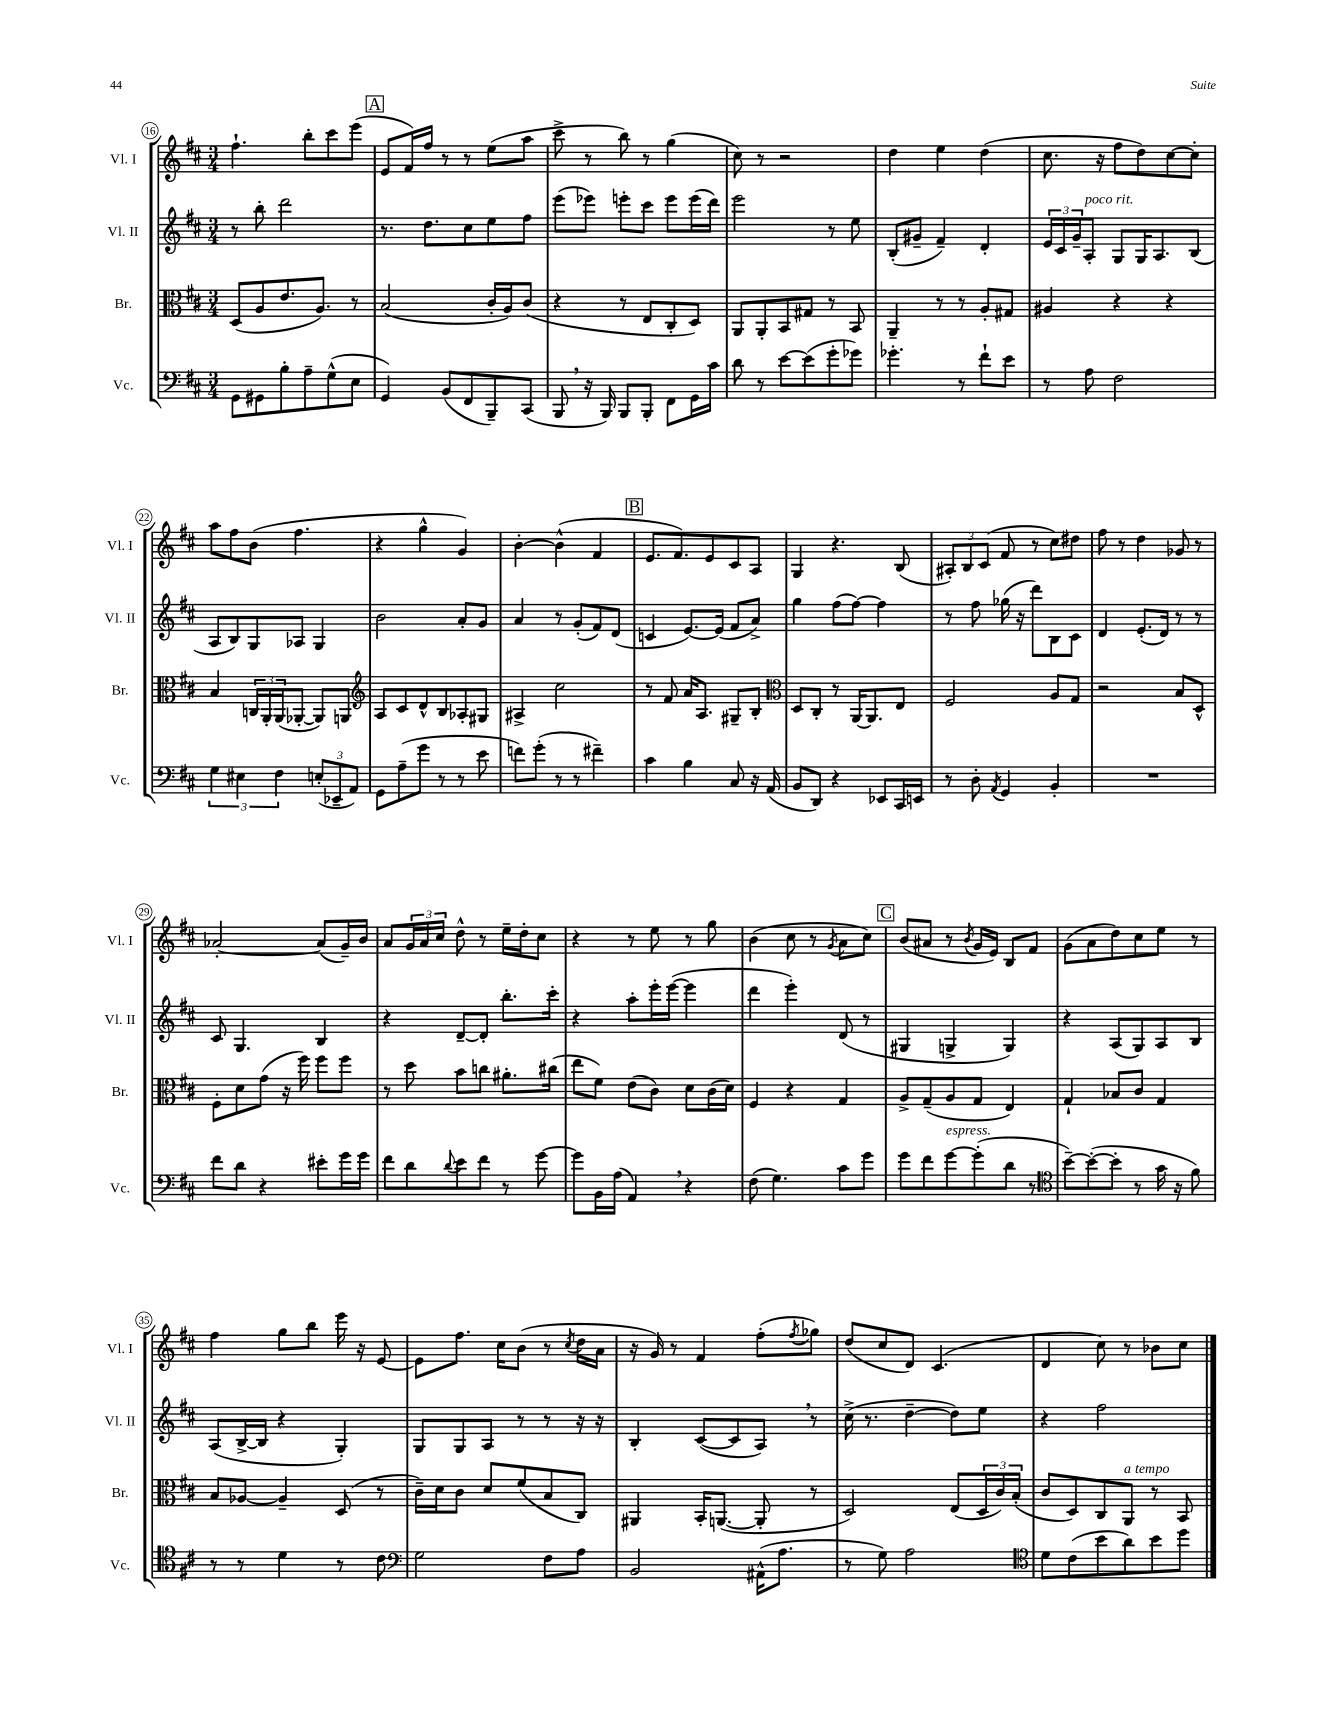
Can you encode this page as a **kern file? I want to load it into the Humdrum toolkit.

**kern	**kern	**kern	**kern
*staff4	*staff3	*staff2	*staff1
*clefF4	*clefC3	*clefG2	*clefG2
*k[f#c#]	*k[f#c#]	*k[f#c#]	*k[f#c#]
*M3/4	*M3/4	*M3/4	*M3/4
8GG	(8D	8r	4.ff#`
8GG#	8A	8bb'	.
8B'	8.e	2ddd	.
8A~	.	.	8bb'
.	8.A)	.	.
(8G^^	.	.	8ccc#
8E	8r	.	(8eee
=	=	=	=
4GG)	(2B	8.r	8e
.	.	.	16f#)
.	.	8.dd	16ff#
(8BB	.	.	8r
8FF#	.	8cc#	8r
8BBB~)	16c#'	8ee	(8ee
.	16A)	.	.
(8CC#	(8c#	8ff#	8aa
=	=	=	=
8BBB	4r	(8eee	8ccc#^
16r	.	8eee-)	8r
16BBB)	.	.	.
8BBB	8r	8eee'	8bb)
8BBB'	8E	8ccc#	8r
8FF#	8C#'	8eee	(4gg
16GG	8D)	(16eee	.
16c#	.	16ddd)	.
=	=	=	=
8d	8AA	2eee	8cc#)
8r	8AA'	.	8r
[8e	8BB	.	2r
(8e]	8G#	.	.
8g'	8r	8r	.
8g-)	8BB	8ee	.
=	=	=	=
4.g-'	4AA~	(8B'	4dd
.	.	8g#~	.
.	8r	4f#~)	4ee
8r	8r	.	.
8f#`	8A'	4d'	(4dd
8e	8G#	.	.
=	=	=	=
8r	4A#	24e	8.cc#
.	.	24c#	.
.	.	24g~	.
8A	.	8A'	.
.	.	.	16r
2F#	4r	8G	8ff#
.	.	16G	8dd)
.	.	8.A	.
.	4r	.	[8cc#
.	.	(8B	8cc#']
=	=	=	=
6G	4B	8A	8aa
.	.	8B)	8ff#
6E#	.	.	.
.	24C	8G	(8b
.	24AA'	.	.
6F#	(24AA	.	.
.	[8AA-'	8A-	4.ff#
(12E'	8AA-])	4G	.
12EE-~	.	.	.
.	8AA	.	.
12AA)	.	.	.
=	=	=	=
*	*clefG2	*	*
8GG	8A	2b	4r
(8A~	8c#	.	.
8g	8d^^	.	4gg^^
8r	8B	.	.
8r	8A-'	8a'	4g)
8e	8G#	8g	.
=	=	=	=
8f)	4A#^	4a	[4b'
(8g'	.	.	.
8r	2cc#	8r	(4b^^]
8r	.	(8g'	.
4f#~)	.	8f#)	4f#
.	.	(8d	.
=	=	=	=
4c#	8r	4c	8.e
.	8f#	.	.
.	.	.	8.f#)
4B	16a	[8.e)	.
.	8.A	.	.
.	.	.	8e
.	.	(16e]	.
8C#	8G#~	8f#	8c#
16r	8B'	8a^)	8A
(16AA	.	.	.
=	=	=	=
*	*clefC3	*	*
8BB	8D	4gg	4G
8DD)	8C#'	.	.
4r	8r	(8ff#	4.r
.	[16AA	[8ff#)	.
.	8.AA]	.	.
8EE-	.	4ff#]	.
16CC#	8E	.	(8B
16EE	.	.	.
=	=	=	=
8r	2F#	8r	12A#')
.	.	.	12B
8D'	.	8ff#	.
.	.	.	(12c#
8qAA	.	.	.
4GG	.	(16gg-	8f#
.	.	16r	.
.	.	8ddd)	8r
4BB'	8A	8B	8cc#)
.	8G	8c#	8dd#
=	=	=	=
2.r	2r	4d	8ff#
.	.	.	8r
.	.	(8.e'	4dd
.	.	16d)	.
.	8B	8r	8g-
.	8D^^	8r	8r
=	=	=	=
8f#	8F#'	8c#	[2a-'
8d	8d	4.G	.
4r	(8g	.	.
.	16r	.	.
.	16ff#)	.	.
8e#'	8ff#	4B	(8a-]
16g	8ff#	.	16g~)
16g	.	.	16b
=	=	=	=
8f#	8r	4r	8a
8d	8dd	.	24g
.	.	.	24a
.	.	.	24cc#
8qqd	.	.	.
8e	8b	[8d~	8dd^^
8f#	8cc	8d']	8r
8r	8.a#'	8.bb'	16ee~
.	.	.	16dd'
[8g	.	.	8cc#
.	(16cc#	16ccc#'	.
=	=	=	=
8g]	8ee	4r	4r
16BB	8f#)	.	.
(16A	.	.	.
4AA)	(8e	8aa'	8r
.	8c#)	16eee'	8ee
.	.	([16eee	.
4r	8d	4eee]	8r
.	(16c#	.	8gg
.	16d)	.	.
=	=	=	=
(8F#	4F#	4ddd	(4b
4.G)	.	.	.
.	4r	4eee')	8cc#
.	.	.	8r
.	.	.	8qg
8c#	4G	(8d	8a
8g	.	8r	8cc#)
=	=	=	=
8g	8A^	4G#	(8b
8f#	(8G~	.	8a#
[8g	8A	4G^	8r
.	.	.	8qb
(8g']	8G	.	16g
.	.	.	16e)
8d	4E)	4G)	8B
8r	.	.	8f#
=	=	=	=
*clefC4	*	*	*
[8b~)	4G`	4r	(8g
(8b'_	.	.	8a
8b']	8B-	(8A	8dd)
8r	8c#	8G)	8cc#
16g	4G	8A	8ee
16r	.	.	.
8f#)	.	8B	8r
=	=	=	=
8r	8B	(8A	4ff#
8r	[8A-	[16B^	.
.	.	16B]	.
4d	4A-~]	4r	8gg
.	.	.	8bb
8r	(8D	4G')	16eee
.	.	.	16r
8c#	8r	.	[8e
=	=	=	=
*clefF4	*	*	*
2G	16c#~)	8G	8e]
.	16d	.	.
.	8c#	8G	8.ff#
.	8d	8A	.
.	.	.	16cc#
.	(8f#	8r	(8b
8F#	8B	8r	8r
.	.	.	8qcc#
8A	8C#)	16r	16dd
.	.	16r	16a
=	=	=	=
2BB	4AA#	4B'	16r
.	.	.	16g)
.	.	.	8r
.	16BB'	([8c#	4f#
.	([8.AA	.	.
.	.	8c#]	.
(16AA#^^	8AA']	8A)	(8ff#'
8.A	.	.	.
.	.	.	8qff#
.	8r	8r	8gg-)
=	=	=	=
8r	2D)	(16cc#^	(8dd
.	.	8.r	.
8G)	.	.	8cc#
2A	.	[4dd~	8d)
.	.	.	(4.c#
.	(8E	8dd])	.
.	24D	8ee	.
.	24c#)	.	.
.	(24B'	.	.
=	=	=	=
*clefC4	*	*	*
8d	8c#	4r	4d
(8c#	8D)	.	.
8b	8C#	2ff#	8cc#)
8a)	8AA	.	8r
8b	8r	.	8b-
8dd	8BB	.	8cc#
==	==	==	==
*-	*-	*-	*-
